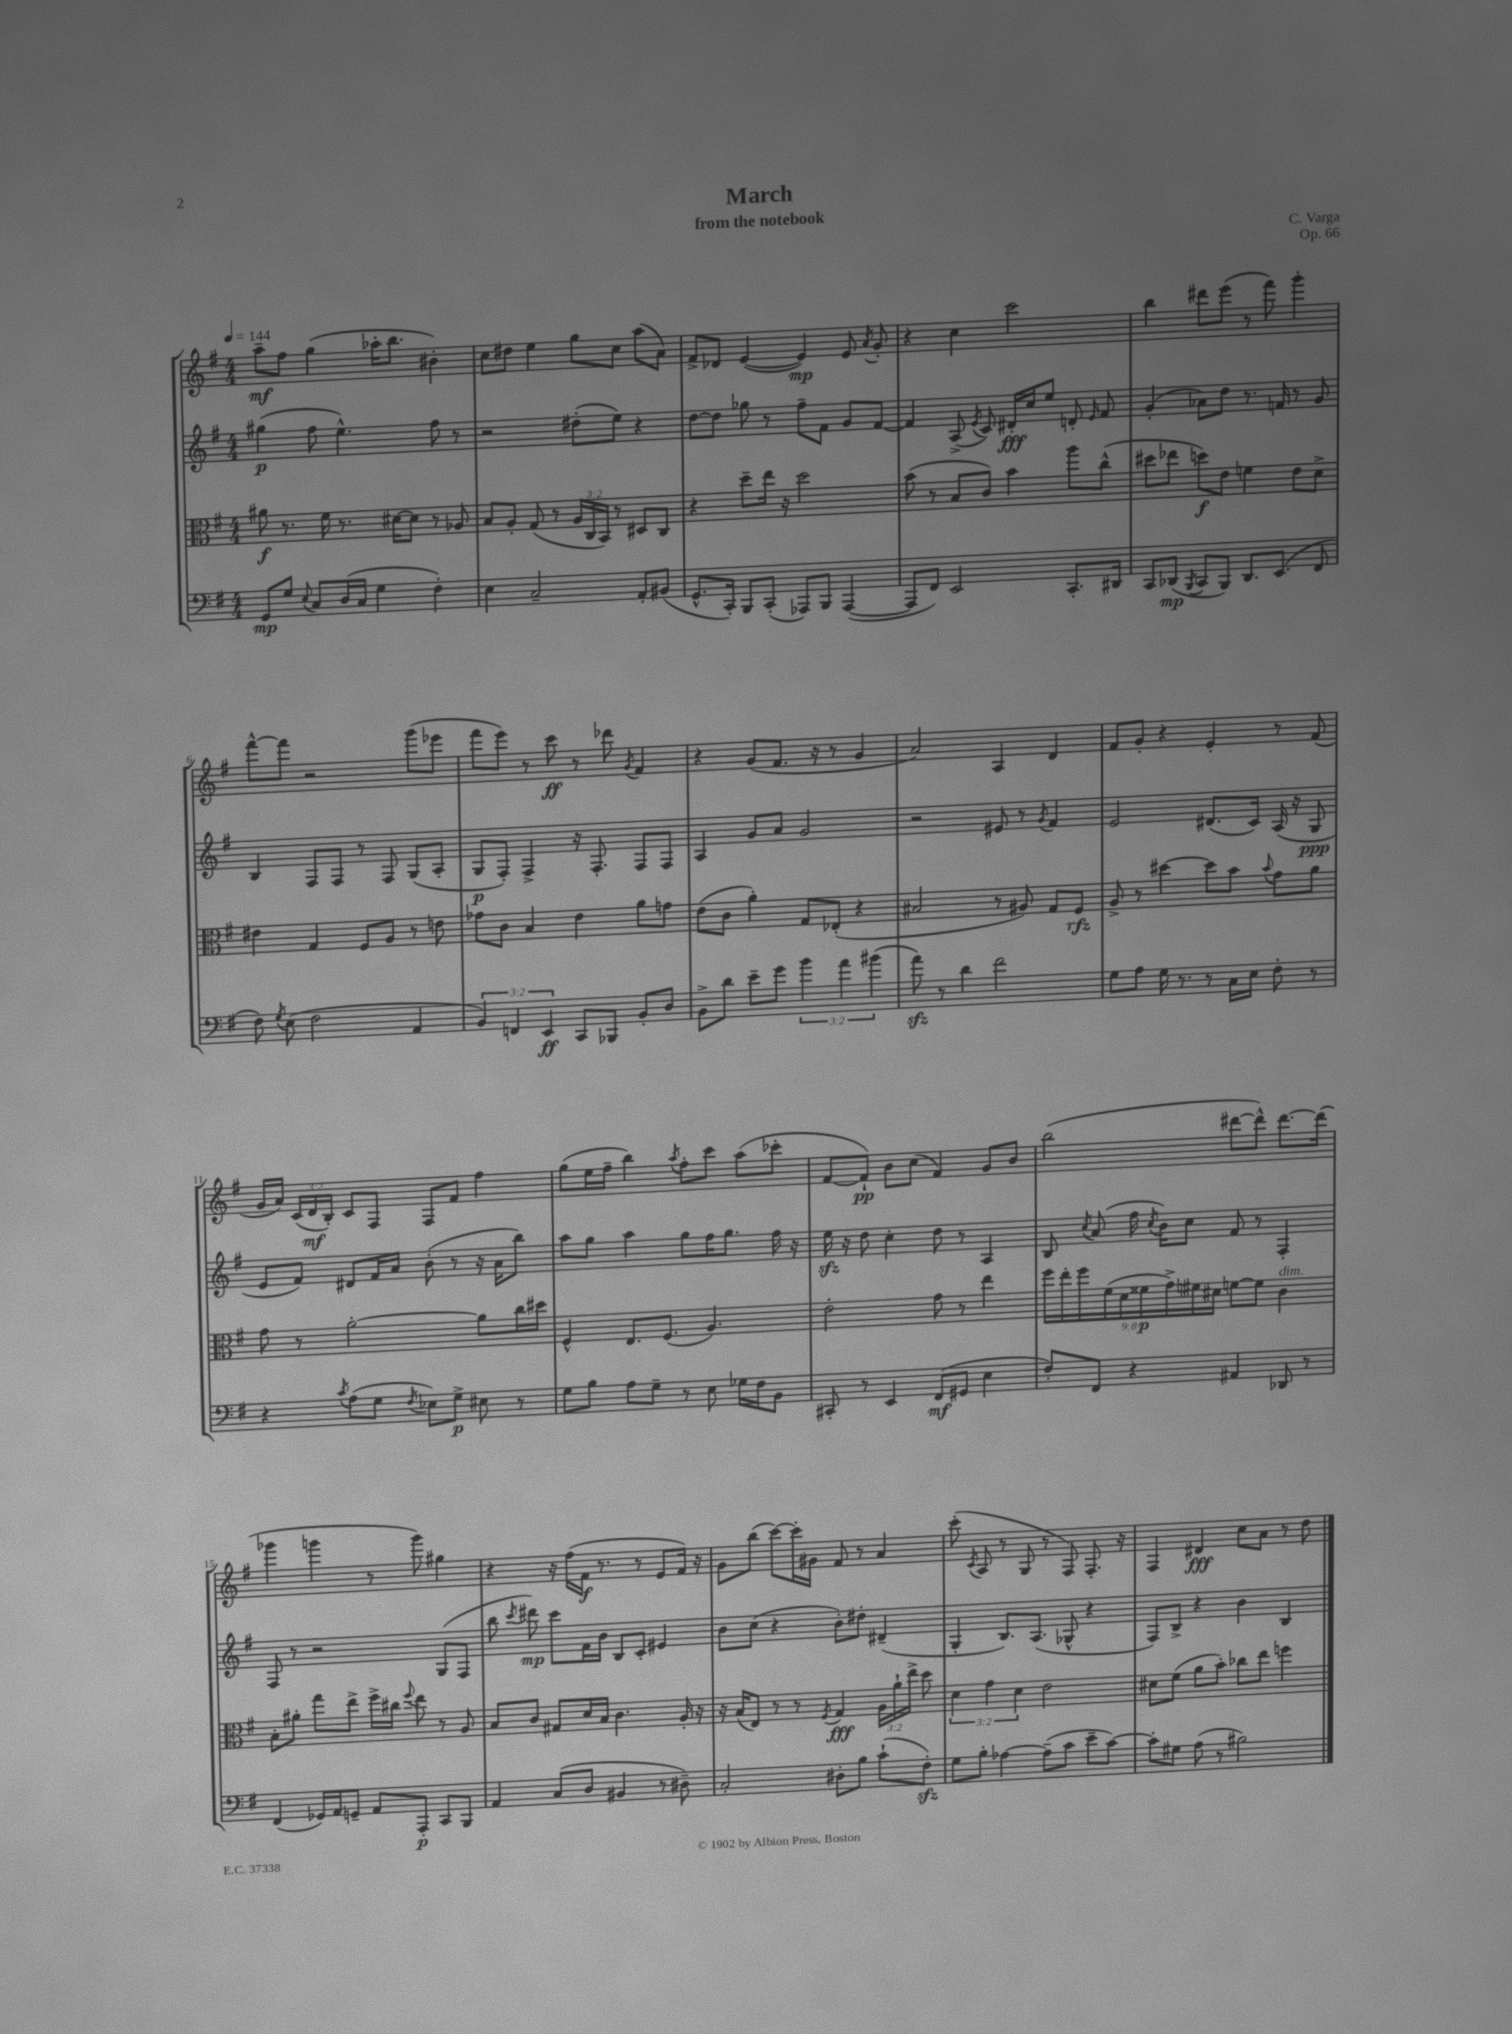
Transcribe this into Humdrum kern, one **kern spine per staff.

**kern	**kern	**kern	**kern
*staff4	*staff3	*staff2	*staff1
*clefF4	*clefC3	*clefG2	*clefG2
*k[f#]	*k[f#]	*k[f#]	*k[f#]
*M4/4	*M4/4	*M4/4	*M4/4
*MM144	*MM144	*MM144	*MM144
8GG/L	8a#\	(4gg#\	8aa~\L
8G/J	8.r	.	8ff#\J
8qqE/	.	.	.
8C/L	.	8ff#\	(4gg\
.	16f#\	.	.
(16D/L	8.r	4.ee^^\)	.
16C/JJ	.	.	.
4G\	.	.	16aa-'\LK
.	[16d#\LK	.	8.bb\J
.	8d#\]J	.	.
4F#'\)	8r	8ff#\	4b#'\)
.	8A-/	8r	.
=	=	=	=
4E\	8B/L	2r	8cc\L
.	8A'/J	.	8dd#\J
2C~/	(8G/	.	4ee\
.	8r	.	.
.	24A/LL	(8dd#'\L	8gg\L
.	24C/	.	.
.	24BB/JJ)	.	.
.	8r	8ee\J)	8cc\J
8AA'/L	8D#/L	4r	(8aa\L
(8BB#/J	8C/J	.	8a\J)
=	=	=	=
8.GG^^/L	4r	[8dd\L	8f#^/L
.	.	8dd\]J	8d-/J
16CC'/Jk)	.	.	.
8BBB/L	8dd~\L	8gg-\	([4e/
(8CC'/J	16ee\Jk	8r	.
.	16r	.	.
8AAA-/L)	2dd\	8ff#~\L	4e/])
8BBB/J	.	8f#\J	.
([4AAA-/	.	8g/L	8e/
.	.	.	8qa/
.	.	[8f#/J	8g'/
=	=	=	=
8AAA-/]L	(8b\	4f#/]	4r
8FF#/J)	8r	.	.
2EE/	8B/L	(8A^/	4cc\
.	.	8qe/	.
.	8c/J)	8c/)	.
.	4b\	16d#'/LL	2ccc\
.	.	16cc/J	.
.	.	8ee/J	.
8.CC'/L	8aa\L	8d'/	.
.	.	16qqe/	.
.	(8cc^^\J	8f#/	.
16DD#/Jk	.	.	.
=	=	=	=
8CC/L	8dd#\L	(4g'/	4bb\
(8DD-/J	8ee-\J	.	.
8qBBB/	.	.	.
8CC/L	8dd\L)	8a-\L)	8ddd#\L
8BBB/J)	8e\J	8dd\J	(8eee\J
8.DD-/L	4f\	8.r	8r
.	.	.	8fff#\)
(8.EE/J	.	16f/	.
.	8e\L	8r	4ggg'\
8FF#/	8d^\J	8g/	.
=	=	=	=
8F#\)	4e#\	4B/	[8fff#^^\L
8qG/	.	.	.
(8E\	.	.	8fff#\]J
2F#\	4G/	8F#/L	2r
.	.	8F#/J	.
.	8F#/L	8r	.
.	8A/J	8F#/	.
4AA/	8r	(8G/L	(8ggg\L
.	8e\	8A'/J	8eee-\J
=	=	=	=
6BB/)	8g-\L	8G/L	8fff#\L
.	8c\J	8F#'/J)	8eee\J)
6FF/	.	.	.
.	4B/	4F#^/	8r
6EE/	.	.	.
.	.	.	8ccc\
8CC/L	4e\	16r	8r
.	.	8.F#'/	.
8BBB-/J	.	.	8ddd-\
.	.	.	8qg/
8BB'/L	8a\L	8F#/L	4f#/
8D/J	8g\J	8F#/J	.
=	=	=	=
8BB^\L	(8e\L	4A/	4r
8d\J	8c\J	.	.
8e~\L	4a'\)	8g/L	(8g/L
8g\J	.	8a/J	8.f#/J
6b\	8G/L	2g/	.
.	.	.	16r
.	(8E-'/J	.	8r
6a\	.	.	.
.	4r	.	4g/
(6b#\	.	.	.
=	=	=	=
8a\)	2B#/	2r	2a/)
8r	.	.	.
4d\	.	.	.
2f#\	8r	8e#/	4A/
.	8A#/)	8r	.
.	.	8qg/	.
.	8G/L	4f#/	4d/
.	8F#/J	.	.
=	=	=	=
8G\L	8A^/	2e/	8f#/L
8A\J	8r	.	8g'/J
16G\	[4dd#\	.	4r
8.r	.	.	.
8r	8dd#\]L	(8.d#/L	4e'/
16C\LL	8b\J	.	.
16E\JJ	.	16c/Jk)	.
.	8qqb/	.	.
8F#'\	8g\L	(16A/	8r
.	.	16r	.
8r	8a\J	8G/	(8f#/
=	=	=	=
4r	8g\	8e/L	16g/LL
.	.	.	16a/JJ)
.	8r	8f#/J)	(24c/LL
.	.	.	24d/
.	.	.	24B'/JJ)
8qc/	.	.	.
(8A\L	[2a'\	8d#/L	8c/L
8G\J	.	16f#/L	8F#/J
.	.	16a/JJ	.
8qF#/	.	.	.
8E-\L)	.	(8b'\	8F#/L
8G^\J	.	8r	8f#/J
8E#\	8a\]L	16r	4ff#\
.	.	16a\LK	.
8r	16cc\L	8bb\J)	.
.	16dd#\JJ	.	.
=	=	=	=
8G\L	4F#^^/	8aa\L	(8gg\L
8B\J	.	8gg\J	16ee\L
.	.	.	16ff#~\JJ
8A\L	8.E/L	4aa\	4bb\)
8G~\J	.	.	.
.	(8.F#/J	.	.
.	.	.	8qaa/
8r	.	8gg\L	8ff#'\L
8E\	4.A/)	16ff#\K	8ccc\J
.	.	8.gg\J	.
16G-\LL	.	.	(8aa\L
16F#\J	.	.	.
8BB\J	.	16ff#\	8ccc-'\J
.	.	16r	.
=	=	=	=
8CC#'/	2e'\	16ee\	[8f#/L
.	.	16r	.
8r	.	8dd\	8f#`/]J)
4EE/	.	4cc'\	8b\L
.	.	.	(8cc\J
(8FF#/L	8g\	8dd\	4f#/)
8GG#/J	8r	8r	.
4E\	4ee\	4A/	8g/L
.	.	.	8b/J
=	=	=	=
8F#'/L)	18ff#\LL	8B/	(2bb\
.	18ee'\	.	.
.	18ff#\	.	.
.	.	8qcc/	.
8FF#/J	.	(8a/	.
.	(18f#\	.	.
.	18d\	.	.
4r	.	16ff#\	.
.	18f##\	.	.
.	.	8qcc/	.
.	.	16b\LK)	.
.	18g^\)	.	.
.	.	8cc\J	.
.	18f#\	.	.
.	18d#\JJ	.	.
4AA#/	[8f\L	8f#/	[8ddd#\L
.	8f\]J	8r	8ddd#^^\]J)
8DD-/	4c\	4F#'/	[8.ddd#\L
8r	.	.	.
.	.	.	(16ddd#\]Jk
=	=	=	=
(4FF#/	8B'\L	8F#/	4ggg-\
.	8a#'\J	8r	.
16GG-/LL)	8gg\L	2r	4ggg\
16AA/J	.	.	.
8GG~/J	8ee^\J	.	.
8AA/L	16ff#^\LL	.	8r
.	16cc#\JJ	.	.
.	8qqff#/	.	.
8AAA'/J	8ee\	.	8ggg\)
8CC/L	8r	(8G/L	4gg#\
8BBB/J	8A/	8F#/J	.
=	=	=	=
4AA/	8B/L	8bb\	4r
.	.	8qccc/	.
.	8c/J	8ddd#\)	.
(8C/L	8G#/L	8ccc\L	16r
.	.	.	(16ff#\LL
8D/J	16d/L	16f#\L	16f#\JJ
.	16B/JJ	16b\JJ	8.r
4BB#/	4.c\	8B/L	.
.	.	8c'/J	8r
8r	.	4e#/	8e/L
8D#~\)	16A'/	.	16f#/Jk)
.	16r	.	16r
=	=	=	=
2C'/	16r	8b\L	8g\L
.	(16B/LK	.	.
.	8E/J)	(8cc\J	(8bb\J
.	8r	4r	[8ccc\L)
.	8r	.	16ccc'\]L
.	.	.	16g#\JJ
.	8qF#/	.	.
8D#'\L	4G/	8b'\L)	8f#/
8B\J	.	8dd#'\J	8r
(8c`\L	24A\LL	(4d#~/	4a/
.	24a`\	.	.
.	24ee^\JJ	.	.
8F#'\J)	8dd\	.	.
=	=	=	=
8G\L	6d\	4G'/	(8ccc'\
.	.	.	8qc/
8B'\J	.	.	8A/
.	6g\	.	.
[4A-\	.	8.B/L)	8r
.	6d\	.	.
.	.	.	8G/
.	.	(8.A/J	.
(8A-~\]L	2e\	.	8r
8c\J	.	8G-^^/	8F#/)
8e~\L	.	4r	8.F#'/
[8c\J)	.	.	.
.	.	.	16r
=	=	=	=
8c'\]L	8d#\L	8F#/L)	4F#/
8G#\J	(8f#\J	8B^/J	.
(8A\	8a\L	4r	4d#/
8r	8b'\J)	.	.
2B#\)	8cc-\L	4b\	8cc\L
.	8ee\J	.	8a\J
.	4ff\	4B/	8r
.	.	.	8dd\
==	==	==	==
*-	*-	*-	*-
